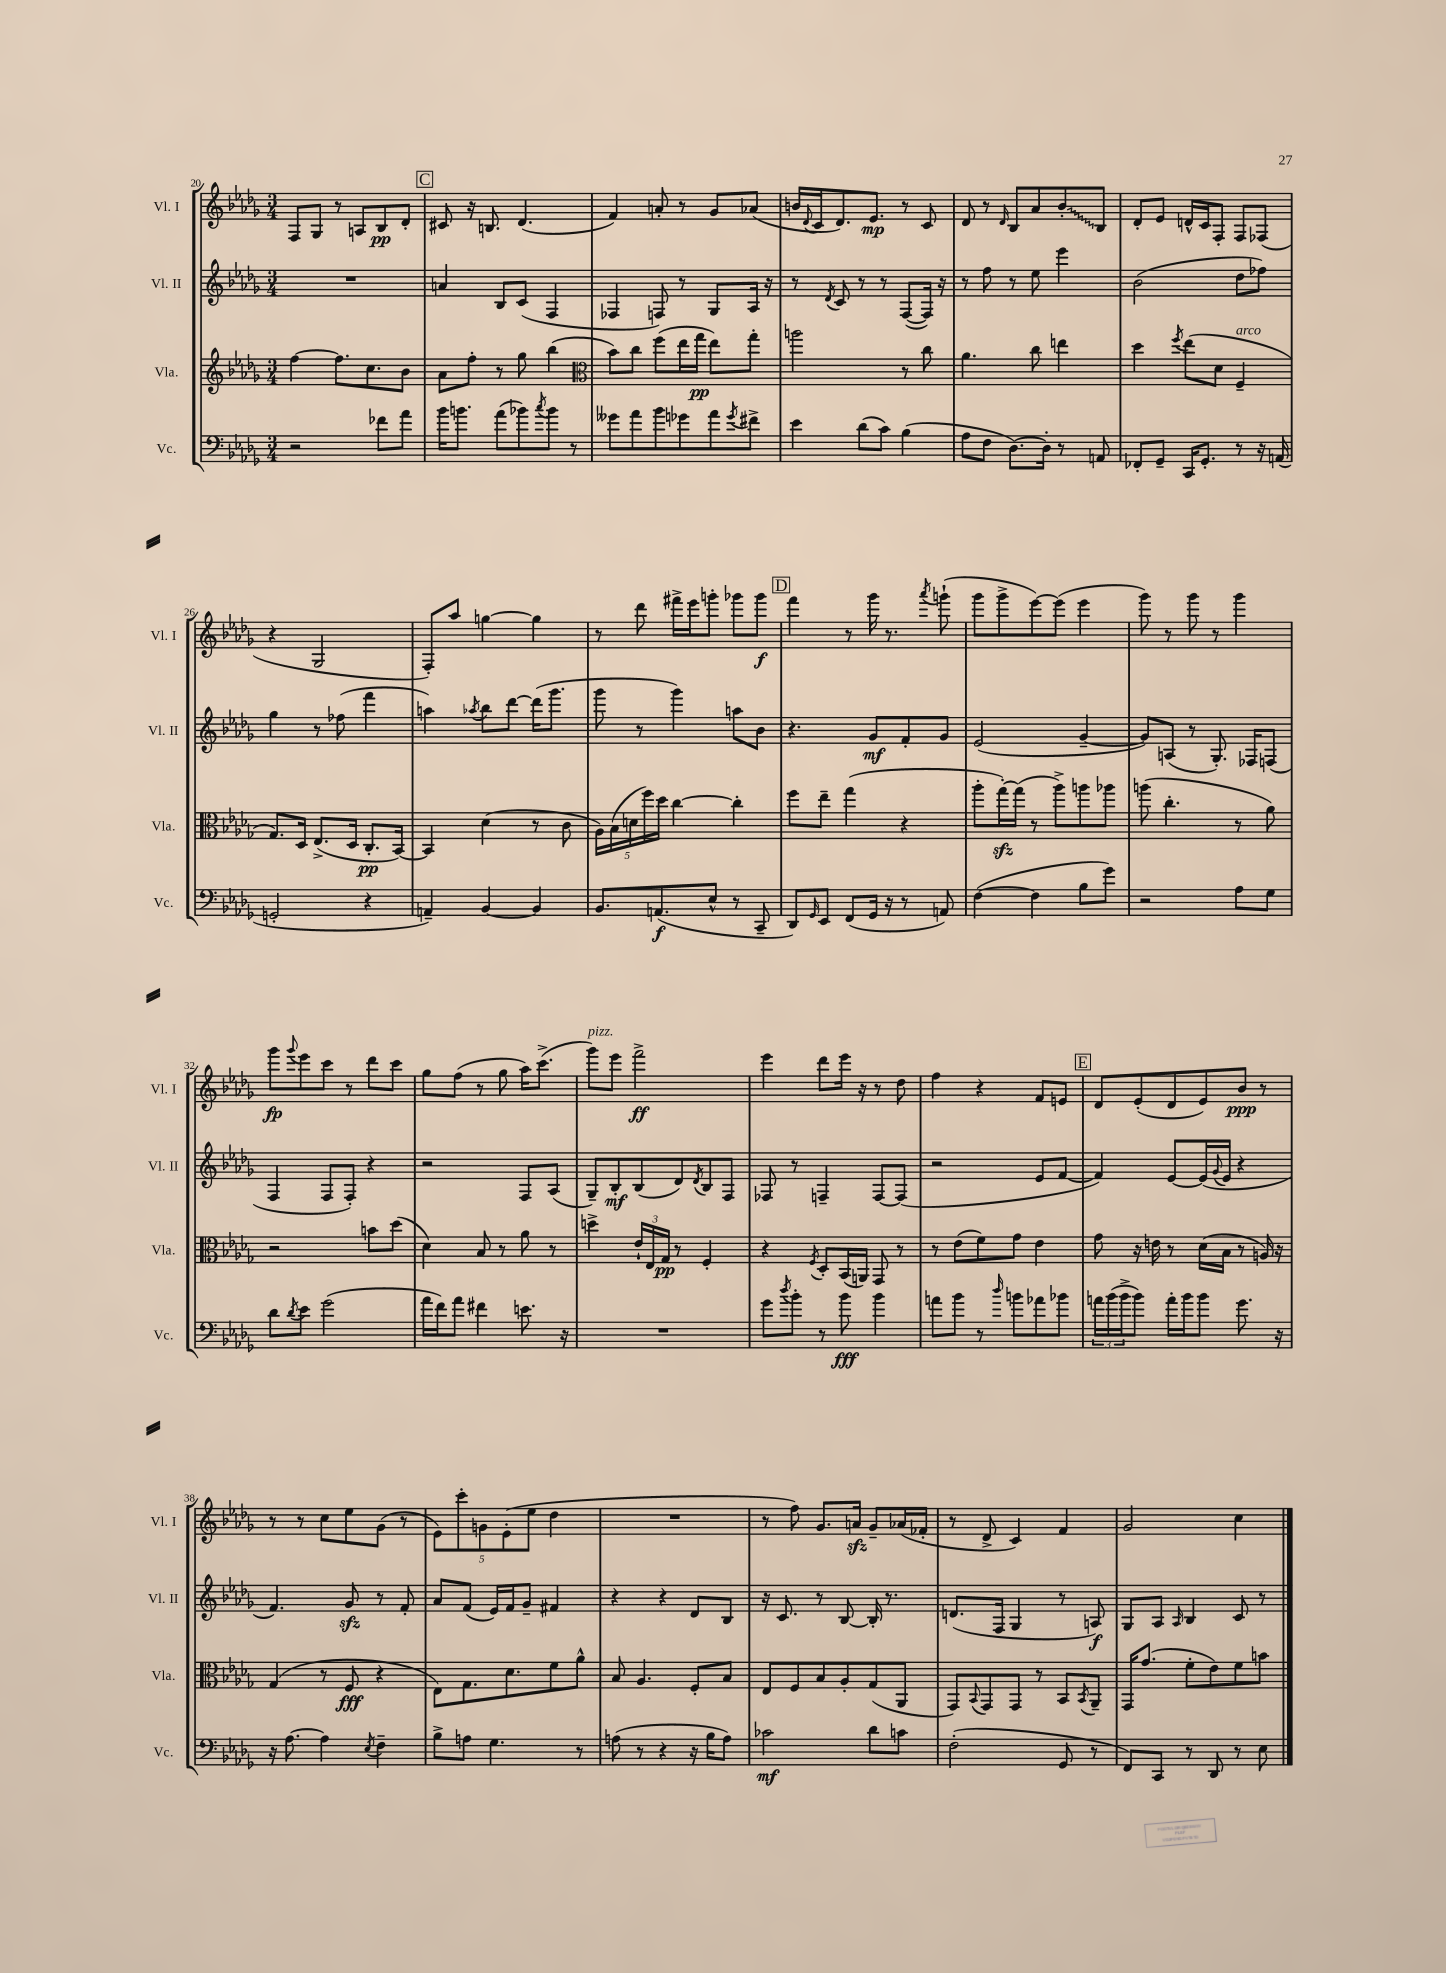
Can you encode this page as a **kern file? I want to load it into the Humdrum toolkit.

**kern	**kern	**kern	**kern
*staff4	*staff3	*staff2	*staff1
*clefF4	*clefG2	*clefG2	*clefG2
*k[b-e-a-d-g-]	*k[b-e-a-d-g-]	*k[b-e-a-d-g-]	*k[b-e-a-d-g-]
*M3/4	*M3/4	*M3/4	*M3/4
2r	[4ff	2.r	8F
.	.	.	8G-
.	8.ff]	.	8r
.	.	.	8A
.	8.cc	.	.
8f-	.	.	8B-
8a-	8b-	.	8d-'
=	=	=	=
16b-	8a-	4a	8c#
8.b	.	.	.
.	8ff'	.	16r
.	.	.	8.B
(8a-	8r	8B-	.
8b-)	8gg-	(8c	(4.d-
8qcc	.	.	.
8b-	(4bb-	4F	.
8r	.	.	.
=	=	=	=
*	*clefC3	*	*
8g--	8b-)	4F-	4f)
8a-	8cc	.	.
8b-	(8ff	8F)	8a'
8g-	16ee-	8r	8r
.	16gg-	.	.
8a-	8ee-)	8G-	8g-
8qg-	.	.	.
8f#^	8gg-'	16A-	(8a-
.	.	16r	.
=	=	=	=
4e-	2aa	8r	16b
.	.	.	8qqd-
.	.	.	16c
.	.	8qd-	.
.	.	8c	8.d-)
(8d-	.	8r	.
.	.	.	8.e-
8c)	.	8r	.
(4B-	8r	([8F	8r
.	8cc	16F])	8c
.	.	16r	.
=	=	=	=
8A-	4.a-	8r	8d-
8F	.	8ff	8r
.	.	.	16qqd-
[8.D-)	.	8r	8B-
.	8cc	8ee-	8a-
16D-']	.	.	.
8r	4ee	4eee-	8b-'
8AA	.	.	8B-
=	=	=	=
8FF-'	4dd-	(2b-	8d-'
8GG-~	.	.	8e-
.	8qff	.	.
16CC	(8ee-	.	16d^^
8.GG-'	.	.	16c
.	8d-	.	8F'
8r	4F~	8dd-	8F
16r	.	8ff-)	(8F-
(16AA	.	.	.
=	=	=	=
2GG'	8.G-)	4gg-	4r
.	16D-	.	.
.	(8.E-^	8r	2G-
.	.	(8ff-	.
.	16D-	.	.
4r	8.C'	4fff	.
.	[16BB-)	.	.
=	=	=	=
4AA~)	4BB-]	4aa)	8F')
.	.	.	8aa-
.	.	8qaa-	.
[4BB-	(4d-	8bb-	[4gg
.	.	[8ddd-	.
4BB-]	8r	(16ddd-]	4gg]
.	.	8.ggg-	.
.	8c	.	.
=	=	=	=
8.BB-	20A-)	8ggg-	8r
.	(20B-	.	.
.	20d	.	.
.	.	8r	8ddd-
.	20ff)	.	.
(8.AA	.	.	.
.	20dd-	.	.
.	[4cc	4ggg-)	16fff#^
.	.	.	16eee-
8E-^^	.	.	8ggg'
8r	4cc']	8aa	8ggg-
8CC~	.	8b-	8ggg-
=	=	=	=
8DD-)	8ff	4.r	4fff
16qqGG-	.	.	.
8EE-	8ee-~	.	.
(8FF	(4gg-	.	8r
16GG-	.	8g-	16ggg-
16r	.	.	8.r
8r	4r	8f'	.
.	.	.	8qaaa-
8AA)	.	8g-	(8ggg`
=	=	=	=
([4F	8aa-'	(2e-	8ggg-
.	[16gg-')	.	8ggg-^
.	(16gg-]	.	.
4F]	8r	.	[8eee-)
.	8aa-^)	.	(8eee-]
8B-	8aa	[4g-~	4eee-
8g-)	8aa-	.	.
=	=	=	=
2r	(8aa	8g-])	8ggg-)
.	4.cc'	(8A	8r
.	.	8r	8ggg-
.	.	8.G-')	8r
8A-	8r	.	4ggg-
.	.	16F-	.
8G-	8a-)	(8F	.
=	=	=	=
8d-	2r	4F	8ggg-
8qd-	.	.	8qqggg-
8e-	.	.	8eee-
(2g-	.	8F	8ccc
.	.	8F')	8r
.	8b	4r	8ddd-
.	(8dd-	.	8ccc
=	=	=	=
16a-	4d-)	2r	8gg-
16f)	.	.	.
8a-	.	.	(8ff
4f#	8B-	.	8r
.	8r	.	8gg-
8.e	8a-	8F	16aa-)
.	.	.	(8.ccc^
.	8r	(8A-	.
16r	.	.	.
=	=	=	=
2.r	4dd^	8G-~)	8ggg-)
.	.	8B-'	8eee-
.	24e-`	(8B-	2fff^
.	24E-	.	.
.	24G-	.	.
.	8r	8d-)	.
.	.	8qd-	.
.	4F'	8B-	.
.	.	8F	.
=	=	=	=
8g-	4r	8F-	4eee-
8qdd-	.	.	.
8b-'	.	8r	.
.	8qF	.	.
8r	8D-'	4F~	8ddd-
8b-	(16BB-	.	16eee-
.	16AA)	.	16r
4b-	8GG-	[8F	8r
.	8r	(8F]	8dd-
=	=	=	=
8a	8r	2r	4ff
8b-	(8e-	.	.
8r	8f)	.	4r
16qqdd-	.	.	.
8b	8g-	.	.
8a-	4e-	8e-	8f
8b-	.	[8f	8e
=	=	=	=
24a	8g-	4f])	8d-
(24b-	.	.	.
24b-^	.	.	.
8b-)	16r	.	(8e-'
.	16e	.	.
16a'	8r	[8e-	8d-
16b-	.	.	.
8b-	(16d-	(16e-]	8e-)
.	.	8qqg-	.
.	16B-	16e-	.
8.g-	8r	4r	8b-
.	16A)	.	8r
16r	16r	.	.
=	=	=	=
16r	(4G-	4.f)	8r
[8.A-	.	.	.
.	.	.	8r
4A-]	8r	.	8cc
.	8F	8g-	8ee-
8qE-	.	.	.
4F~	4r	8r	(8g-
.	.	8f'	8r
=	=	=	=
8B-^	8E-)	8a-	10e-)
.	.	.	10ccc'
8A	8.G-	(8f	.
.	.	.	10g
4.G-	.	16e-)	.
.	.	.	(10e-'
.	8.d-	16f	.
.	.	8g-~	.
.	.	.	10ee-
.	8f	4f#	4dd-
8r	8a-^^	.	.
=	=	=	=
(8A	8B-	4r	2.r
8r	4.A-	.	.
4r	.	4r	.
16r	8F'	8d-	.
16B-	.	.	.
8A)	8B-	8B-	.
=	=	=	=
2c-	8E-	16r	8r
.	.	8.c	.
.	8F	.	8ff)
.	8B-	8r	8.g-
.	8A-'	[8B-	.
.	.	.	16a
8d-	(8G-	16B-']	8g-~
.	.	8.r	.
8c	8AA-	.	(16a-
.	.	.	16f-'
=	=	=	=
(2F'	8GG-)	(8.d	8r
.	8qqBB-	.	.
.	8GG-	.	8d-^
.	.	16F	.
.	8GG-	4G-	4c)
.	8r	.	.
8GG-	8BB-	8r	4f
.	8qBB-	.	.
8r	8AA-~	8A)	.
=	=	=	=
8FF)	16GG-	8G-	2g-
.	(8.g-	.	.
8CC	.	8A-	.
.	.	16qqA-	.
8r	8f'	4B-	.
8DD-	8e-)	.	.
8r	8f	8c	4cc
8E-	8b	8r	.
==	==	==	==
*-	*-	*-	*-
